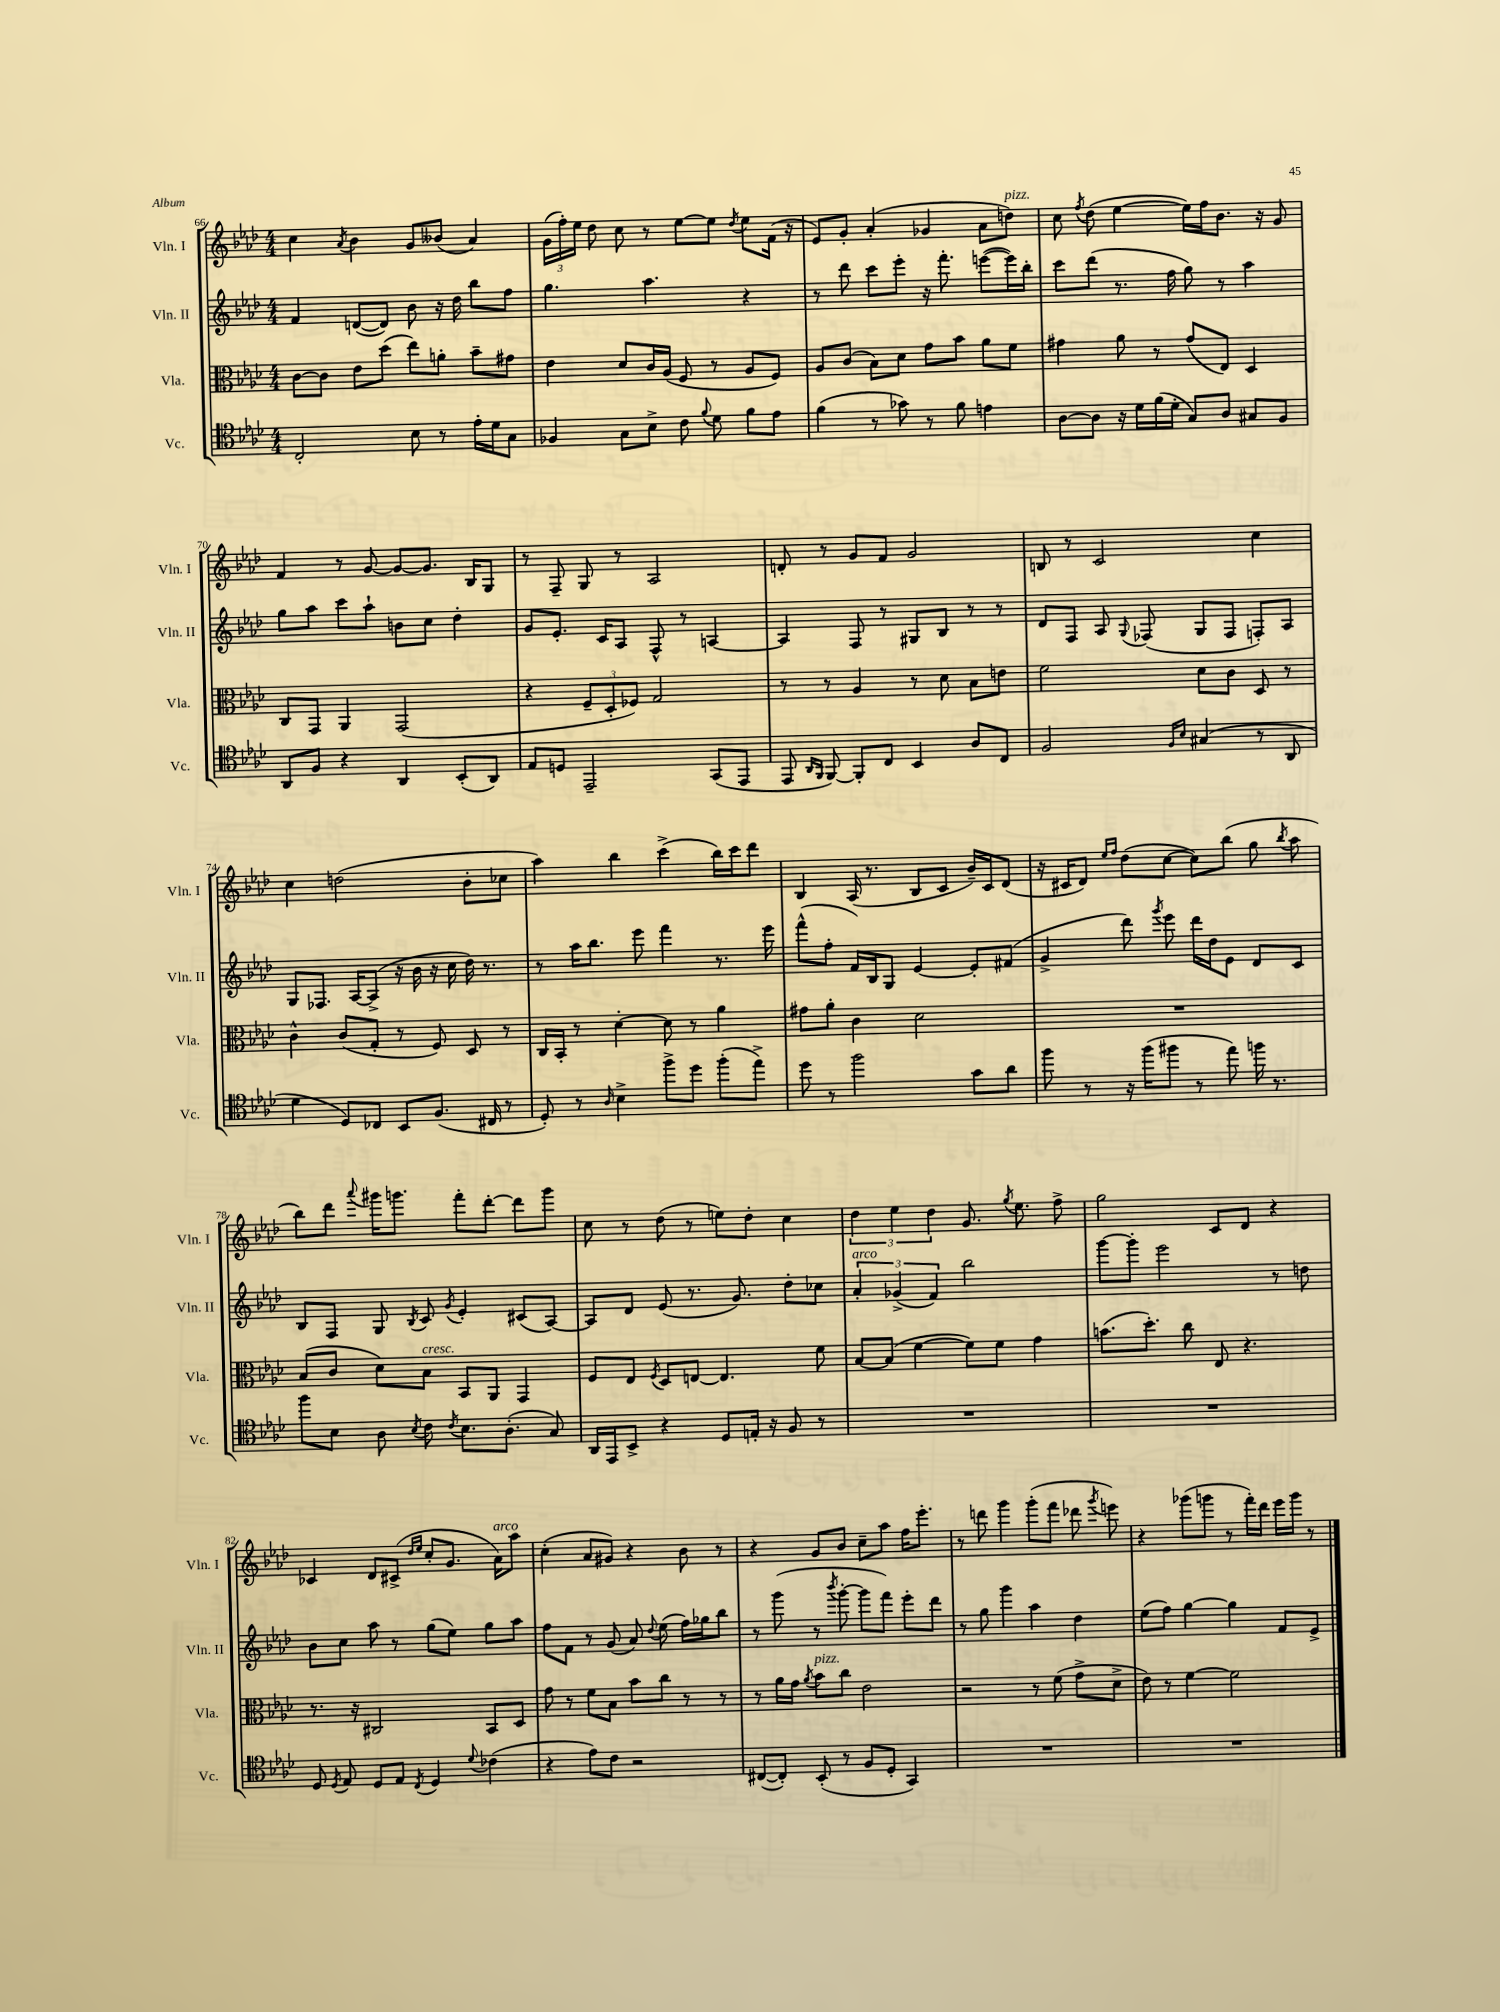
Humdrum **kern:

**kern	**kern	**kern	**kern
*staff4	*staff3	*staff2	*staff1
*clefC4	*clefC3	*clefG2	*clefG2
*k[b-e-a-d-]	*k[b-e-a-d-]	*k[b-e-a-d-]	*k[b-e-a-d-]
*M4/4	*M4/4	*M4/4	*M4/4
2C'	[8c	4f	4cc
.	8c]	.	.
.	.	.	8qa-
.	8e-	([8d	4b-
.	(8dd-	8d])	.
8B-	8ee-)	8b-	8g
8r	8a'	16r	(8b--
.	.	16dd-	.
16e-'	8b-~	8bb-	4a-)
16d-	.	.	.
8G	8g#	8ff	.
=	=	=	=
4F-	4e-	4.gg	(24g
.	.	.	24ff')
.	.	.	24ee-
.	.	.	8dd-
8G	8d-	.	8cc
8B-^	16c	4.aa-	8r
.	(16A-	.	.
8c	8F	.	[8ee-
8qqf	.	.	.
8d-	8r	.	8ee-]
.	.	.	8qdd-
8f	8A-	4r	8ee-
8e-	8F)	.	(16f
.	.	.	16r
=	=	=	=
(4f	8A-	8r	8e-)
.	(8c	8ddd-	8g'
8r	8B-)	8ccc	(4a-'
8g-)	8d-	8eee-'	.
8r	8g	16r	4g-
.	.	8.fff'	.
8f	8b-	.	.
4e	8a-	([8eee	8a-
.	8f	16eee])	8dd)
.	.	16bb-'	.
=	=	=	=
[8A-	4g#	8ccc	8cc
.	.	.	8qff
8A-]	.	(8ddd-	(8dd-
16r	8a-	8.r	[4ee-
16d-	.	.	.
(16f	8r	.	.
16d-'	.	16ff	.
8G)	(8g#	8gg)	16ee-])
.	.	.	16ff
8A-	8E-)	8r	8.b-
8G#	4D-	4aa-	.
.	.	.	16r
8F	.	.	8g
=	=	=	=
8AA-	8C	8gg	4f
8F	8GG	8aa-	.
4r	4AA-	8ccc	8r
.	.	8aa-`	[8g
4AA-	(2GG	8b	8g_
.	.	8cc	8.g]
(8BB-'	.	4dd-'	.
.	.	.	16B-
8AA-)	.	.	8G
=	=	=	=
8E-	4r	8g	8r
8D	.	8.e-'	8F~
2EE-~	12F~	.	8G
.	.	16c	.
.	12D-'	.	.
.	.	8A-	8r
.	12F-)	.	.
.	2G	8F^^	2A-
.	.	8r	.
(8GG	.	[4A	.
8EE-	.	.	.
=	=	=	=
8EE-	8r	4A]	8d'
16qqAA-	.	.	.
16qqFF	.	.	.
[8FF)	8r	.	8r
8FF']	4A-	8F	8g
8C	.	8r	8f
4BB-	8r	8G#	2g
.	8d-	8B-	.
8A-	8B-	8r	.
8C	8e	8r	.
=	=	=	=
2F	2f	8d-	8B
.	.	8F	8r
.	.	8A-	2c
.	.	8qqG	.
.	.	(8F-	.
16qqF	.	.	.
16qqB-	.	.	.
(4G#	8d-	8G	.
.	8c	8F-	.
8r	8D-	8F')	4cc
8AA-	8r	8A-	.
=	=	=	=
4d-	4c^^	8G	4cc
.	.	8.F-	.
8D-)	(8c	.	(2dd
.	.	[16A-	.
8C-	8G'	(8A-^]	.
8BB-	8r	16r	.
.	.	16b-	.
(8.F	8F)	16r	.
.	.	16cc	.
.	8D-	16dd-)	8b-'
16C#	.	8.r	.
8r	8r	.	8cc-
=	=	=	=
8D-')	16C	8r	4aa-)
.	16BB-'	.	.
8r	8r	16aa-	.
.	.	8.bb-	.
16qqA-	.	.	.
4B-^	[4d-'	.	4bb-
.	.	8eee-	.
8ff^	8d-]	4fff	(4ccc^
8dd-	8r	.	.
(8ff'	4a-	8.r	16bb-)
.	.	.	16ccc
8ee-^)	.	.	8ddd-
.	.	16eee-	.
=	=	=	=
8dd-	8g#	(8fff^^	4B-
8r	8a-'	8ff'	.
2ff	4c	16f)	(16A-
.	.	16B-	8.r
.	.	8G	.
.	2d-	[4e-	8B-
.	.	.	8c
8g	.	8e-']	16b-~)
.	.	.	16c
8a-	.	(8f#	(8d-
=	=	=	=
8ff	1r	4g^	16r
.	.	.	16c#
8r	.	.	8d-)
.	.	.	16qqee-
.	.	.	16qqff
16r	.	8ddd-)	(8dd-
(16ff	.	.	.
.	.	8qggg	.
8ff#	.	8eee-	[8cc
8r	.	16ddd-	8cc])
.	.	16dd-	.
8ee-)	.	8e-	(8bb-
16ff	.	8d-	8gg
8.r	.	.	.
.	.	.	8qbb-
.	.	8c	8aa-
=	=	=	=
8ff	(8B-	8B-	8bb-)
8B-	8c	8F	8ddd-
.	.	.	8qqaaa-
8A-	8d-)	8G	16ggg#
.	.	.	8.ggg
8qB-	.	8qB-	.
8c	8B-	8c	.
8qc	.	8qg	.
8.B-	8BB-	4e-'	8fff'
.	8AA-	.	[8ddd-'
(8.A-'	.	.	.
.	4GG	(8c#	8ddd-]
8G)	.	[8A-)	8ggg
=	=	=	=
16AA-	8F	8A-]	8cc
16EE-	.	.	.
8BB-^	8E-	8d-	8r
.	8qF	.	.
4r	8D-	(8e-	(8dd-
.	[8E	8.r	8r
8D-	4.E]	.	8ee)
.	.	8.g)	.
16E'	.	.	8dd-'
16r	.	.	.
8F	.	8dd-'	4cc
8r	8f	8cc-	.
=	=	=	=
1r	[8B-	6a-'	6dd-
.	(8B-]	.	.
.	.	(6g-^	6ee-
.	[4f	.	.
.	.	6f)	6dd-
.	8f])	2bb-	8.g
.	8f	.	.
.	.	.	8qgg
.	.	.	8.ee-
.	4g	.	.
.	.	.	8ff^
=	=	=	=
1r	(8.b	[8ggg	2gg
.	.	8ggg']	.
.	8.dd-')	.	.
.	.	2eee-	.
.	8cc	.	.
.	8E-	.	8c
.	4.r	.	8d-
.	.	8r	4r
.	.	8dd	.
=	=	=	=
8D-	8.r	8b-	4c-
8qD-	.	.	.
8E-	.	8cc	.
.	16r	.	.
8D-	2C#	8aa-	8d-
8E-	.	8r	(8c#^
.	.	.	16qqdd-
8qC	.	.	16qqee-
4D-	.	(8gg	8cc'
.	.	8ee-)	8.g
8qqd-	.	.	.
(4c-	8BB-	8gg	.
.	.	.	16a-)
.	8D-	8aa-	8aa-
=	=	=	=
4r	8g	8ff	(4cc'
.	8r	8f	.
8e-)	8f	8r	8a-
8c	8B-	(8g	8g#)
2r	8b-	8a-)	4r
.	.	8qqdd-	.
.	8cc	(8ee-	.
.	8r	16ff)	8b-
.	.	16gg-	.
.	8r	8bb-	8r
=	=	=	=
([8C#	8r	8r	4r
8C#'])	16a-	(8ggg	.
.	16g	.	.
.	8qa-	.	.
(8BB-'	8b-	8r	8g
.	.	8qbbb-	.
8r	8cc	[8ggg'	8b-
8F	2e-	8ggg]	8cc~
8D-'	.	8fff)	8aa-
4GG)	.	8eee-'	16ff
.	.	.	8.eee-'
.	.	8ddd-	.
=	=	=	=
1r	2r	8r	8r
.	.	8gg	8ddd
.	.	4ggg	4ggg
.	8r	4aa-	(8ggg'
.	(8f	.	8fff
.	8g^	4dd-	8ddd-
.	.	.	8qggg
.	8d-^	.	8eee)
=	=	=	=
1r	8e-)	(8ee-	4r
.	8r	8ff)	.
.	[4f	[4gg	(8ggg-
.	.	.	8ggg
.	2f]	4gg]	8r
.	.	.	16fff')
.	.	.	16ddd-
.	.	8f	16eee-
.	.	.	16ggg
.	.	8e-^	8r
==	==	==	==
*-	*-	*-	*-
